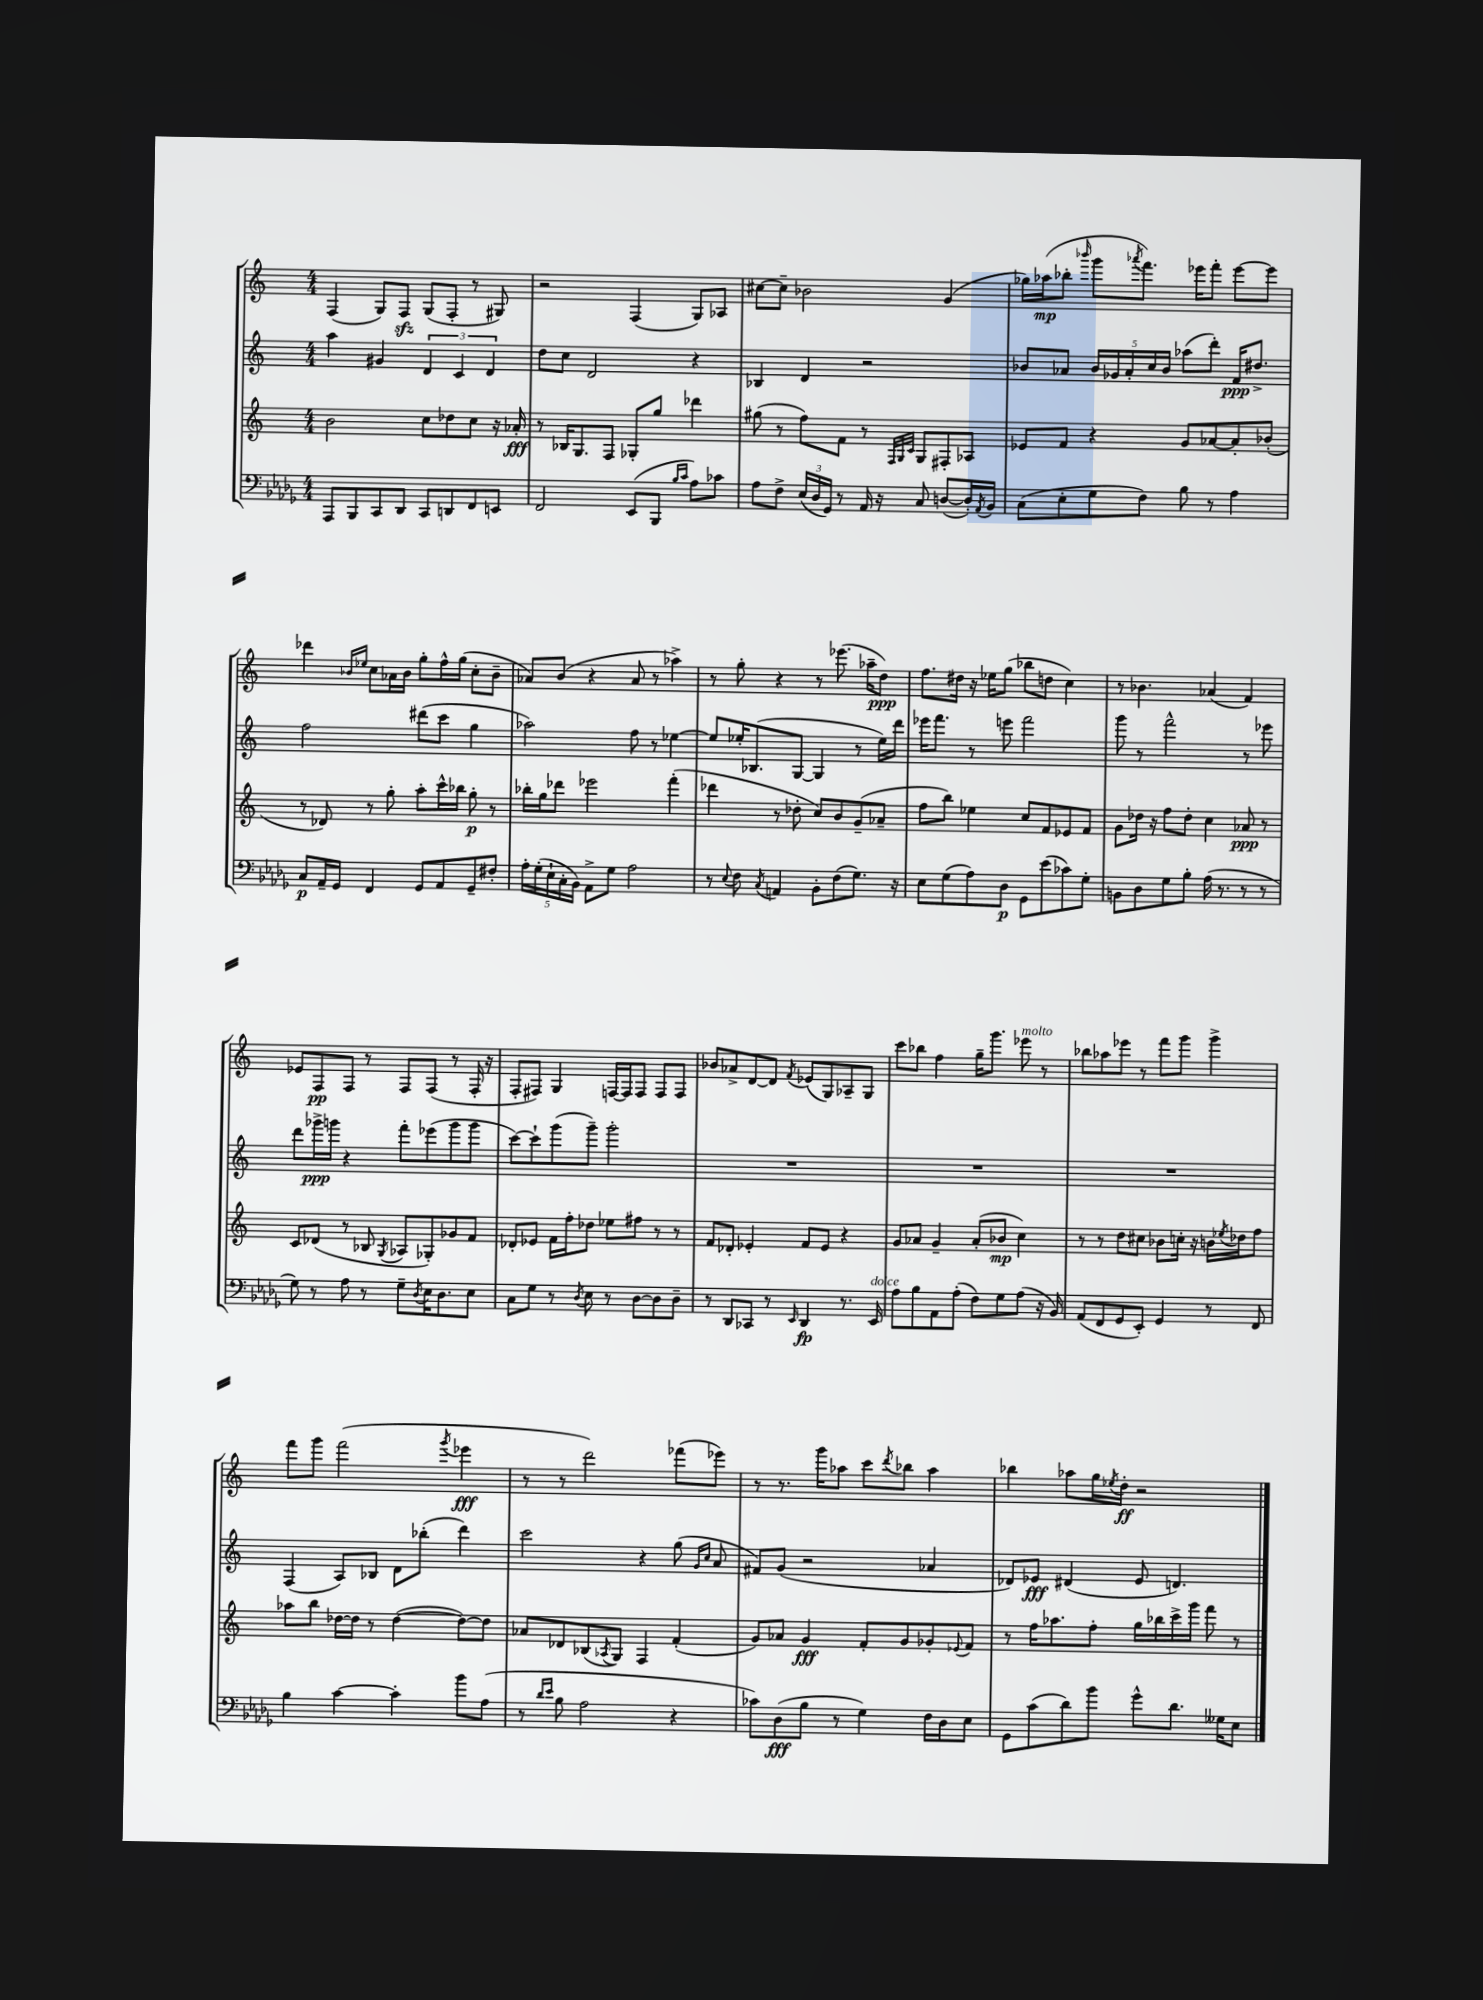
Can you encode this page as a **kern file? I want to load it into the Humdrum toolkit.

**kern	**kern	**kern	**kern
*staff4	*staff3	*staff2	*staff1
*clefF4	*clefG2	*clefG2	*clefG2
*k[b-e-a-d-g-]	*k[]	*k[]	*k[]
*M4/4	*M4/4	*M4/4	*M4/4
8AAA-	2b	4aa	(4F
8BBB-	.	.	.
8CC	.	4g#	8G)
8DD-	.	.	8F
8CC	8cc	6d	(8G
8DD	8dd-	.	8F'
.	.	6c	.
8FF	8cc	.	8r
.	.	6d	.
8EE	16r	.	8G#)
.	16a-'	.	.
=	=	=	=
2FF	8r	8dd	2r
.	16B-	8cc	.
.	8.G	.	.
.	.	2d	.
.	8F	.	.
(8EE-	8G-'	.	(4F
8BBB-	8gg	.	.
16qqB-	.	.	.
16qqc	.	.	.
8A-)	4ddd-	4r	8G)
8c-	.	.	8A-
=	=	=	=
8A-	(8gg#	4B-	[8cc#
8F^	8r	.	8cc#~]
(24E-	8ff)	4d	2b-
24D-	.	.	.
24GG-)	.	.	.
8r	8f	.	.
16AA-	8r	2r	.
16r	.	.	.
.	32qqF	.	.
.	32qqG	.	.
.	32qqc	.	.
8C	8G	.	.
([8D	8F#'	.	(4g
16D'])	8A-	.	.
8qAA-	.	.	.
16BB-	.	.	.
=	=	=	=
(8C	8e-	8b-	16gg-)
.	.	.	(16aa-
8E-'	8f	8a-	8bb-'
.	.	.	16qqbbb-
8G-	4r	20b-	8ggg
.	.	20g-	.
.	.	20a-'	.
.	.	.	8qaaa-
8F)	.	.	8.fff)
.	.	20cc	.
.	.	20b-	.
8B-	8g	(8aa-	.
.	.	.	16eee-
8r	[8a-	8ddd')	8fff'
4A-	8a-']	16f	[8eee-
.	.	8.dd#^	.
.	(8b-'	.	8eee-]
=	=	=	=
8C	8r	2ff	4ddd-
16AA-~	8d-)	.	.
16GG-	.	.	.
.	.	.	16qqb-
.	.	.	16qqee-
4FF	8r	.	8cc
.	8gg'	.	16a-
.	.	.	16b-
8GG-	8aa'	(8ddd#	8gg'
8AA-	16ccc^^	8ccc	16ff^^
.	16bb-	.	(16gg
8GG-~	8gg'	4gg	8cc'
8F#'	8r	.	8b-~
=	=	=	=
20A-'	16bb-'	2aa-)	8a-)
(20G-'	.	.	.
.	16gg	.	.
20E-`	.	.	.
.	8ddd-	.	(8b
20C'	.	.	.
20BB-)	.	.	.
8AA-^	2eee-	.	4r
8G-	.	.	.
2A-	.	8ff	8a-
.	.	8r	8r
.	(4fff'	[4ee-	4aa-^)
=	=	=	=
8r	4ddd-	8ee-]	8r
8qqE-	.	.	.
8F	.	16ee-'	8gg'
.	.	(8.B-	.
8qC	.	.	.
4AA	8r	.	4r
.	8dd-'	[8G	.
8BB-'	8cc)	4G]	8r
(8F	8b	.	(8.eee-
8.G-)	(8g~	8r	.
.	.	.	16aa-~
.	8a-~	16ee-)	8dd)
16r	.	16ddd	.
=	=	=	=
8E-	8ff	16eee-	8.ff
.	.	8.fff	.
(8G-	8bb)	.	.
.	.	.	16dd#
8A-)	4ee-	8r	16r
.	.	.	16ee-
8D-	.	8eee	(8gg
8GG-	8cc	2fff	8bb-
(8e-	8f	.	8dd
8c-)	8e-	.	4cc)
8G-'	8f	.	.
=	=	=	=
8BB	8g	8ggg	8r
8D-	16dd-	8r	4.b-
.	16r	.	.
8G-	8ff	2fff^^	.
8B-'	8dd-'	.	.
(16A-	4cc	.	(4a-
8.r	.	.	.
8r	8a-	8r	4f)
8r	8r	8eee-	.
=	=	=	=
8G-)	8c	8ddd	8e-
8r	(8d-	16ggg-^	8F
.	.	16ggg	.
8A-	8r	4r	8F
8r	8B-	.	8r
.	8qG	.	.
8G-~	8A-	8fff'	8F
8qD-	.	.	.
16E-	8G-')	(8eee-	(8F
8.D-	.	.	.
.	8g-	8ggg	8r
8E-	8f	8ggg	16F'
.	.	.	16r
=	=	=	=
8C	8d-'	[8ccc)	8F'
8G-	8e-	8ccc`]	8F#)
8r	16f	(8ggg	4G
.	16ff'	.	.
8qD-	.	.	.
8E-	8dd-	8ggg~)	.
8r	8ee-	2ggg'	[16F
.	.	.	16F]
[8D-	8ff#	.	8F
8D-]	8r	.	8F
8D-~	8r	.	8F
=	=	=	=
8r	8f	1r	8b-
8DD-	8d-'	.	8a-^
8CC-	4e-'	.	[8d
8r	.	.	8d]
16qqEE-	.	.	8qf
4DD-	8f	.	(8e-
.	8e-	.	8G)
8.r	4r	.	8A-~
.	.	.	8G
16EE-	.	.	.
=	=	=	=
8A-	8g	1r	8ccc
8B-	8a-	.	8bb-
8AA-	4g~	.	4ff
(8A-'	.	.	.
8F)	(8a-'	.	16gg~
.	.	.	8.ggg
8G-	8b-	.	.
(8A-	4cc)	.	8eee-
16r	.	.	8r
16BB-)	.	.	.
=	=	=	=
(8AA-	8r	1r	8bb-
8FF	8r	.	8aa-
8GG-	8dd	.	8eee-
8EE-')	8cc#	.	8r
4GG-	8b-	.	8fff
.	16cc'	.	8ggg
.	16r	.	.
8r	16b	.	4ggg^
.	8qee-	.	.
.	16dd-	.	.
8FF	8ff	.	.
=	=	=	=
4B-	8aa-	(4F	8fff
.	8bb	.	8ggg
[4c	[16dd-	8A)	(2fff
.	16dd-]	.	.
.	8r	8B-	.
4c']	([4dd-	8d	.
.	.	(8bb-'	.
.	.	.	8qggg
8b-	8dd-_)	4ddd)	4eee-
(8A-	8dd-]	.	.
=	=	=	=
8r	8a-	2ccc	8r
16qqd-	.	.	.
16qqe-	.	.	.
8B-	8d-	.	8r
2A-	(8B-	.	2ddd)
.	8qA-	.	.
.	8G)	.	.
.	4F	4r	.
4r	(4f'	(8gg	(8fff-
.	.	16qqg	.
.	.	16qqcc	.
.	.	8a	8eee-)
=	=	=	=
8c-)	8g)	8f#)	8r
(8D-	8a-	(8g	8.r
8B-	4g	2r	.
.	.	.	16ggg
8r	.	.	8aa-
4G-)	8f'	.	8ccc
.	.	.	8qddd
.	8g	.	8bb-
16F	8g-'	4a-	4aa-
16D-	.	.	.
.	8qqe-	.	.
8E-	8f	.	.
=	=	=	=
8GG-	8r	8d-)	4bb-
(8c	16ff	8e-	.
.	8.aa-	.	.
8d-)	.	(4d#	8aa-
8b-	8ff'	.	16gg
.	.	.	8qee-
.	.	.	16dd'
8g-^^	16gg	8e-	2r
.	16bb-	.	.
8.d-	16ccc^	4.d)	.
.	16ggg	.	.
.	8fff	.	.
16G--	.	.	.
8E-	8r	.	.
==	==	==	==
*-	*-	*-	*-
